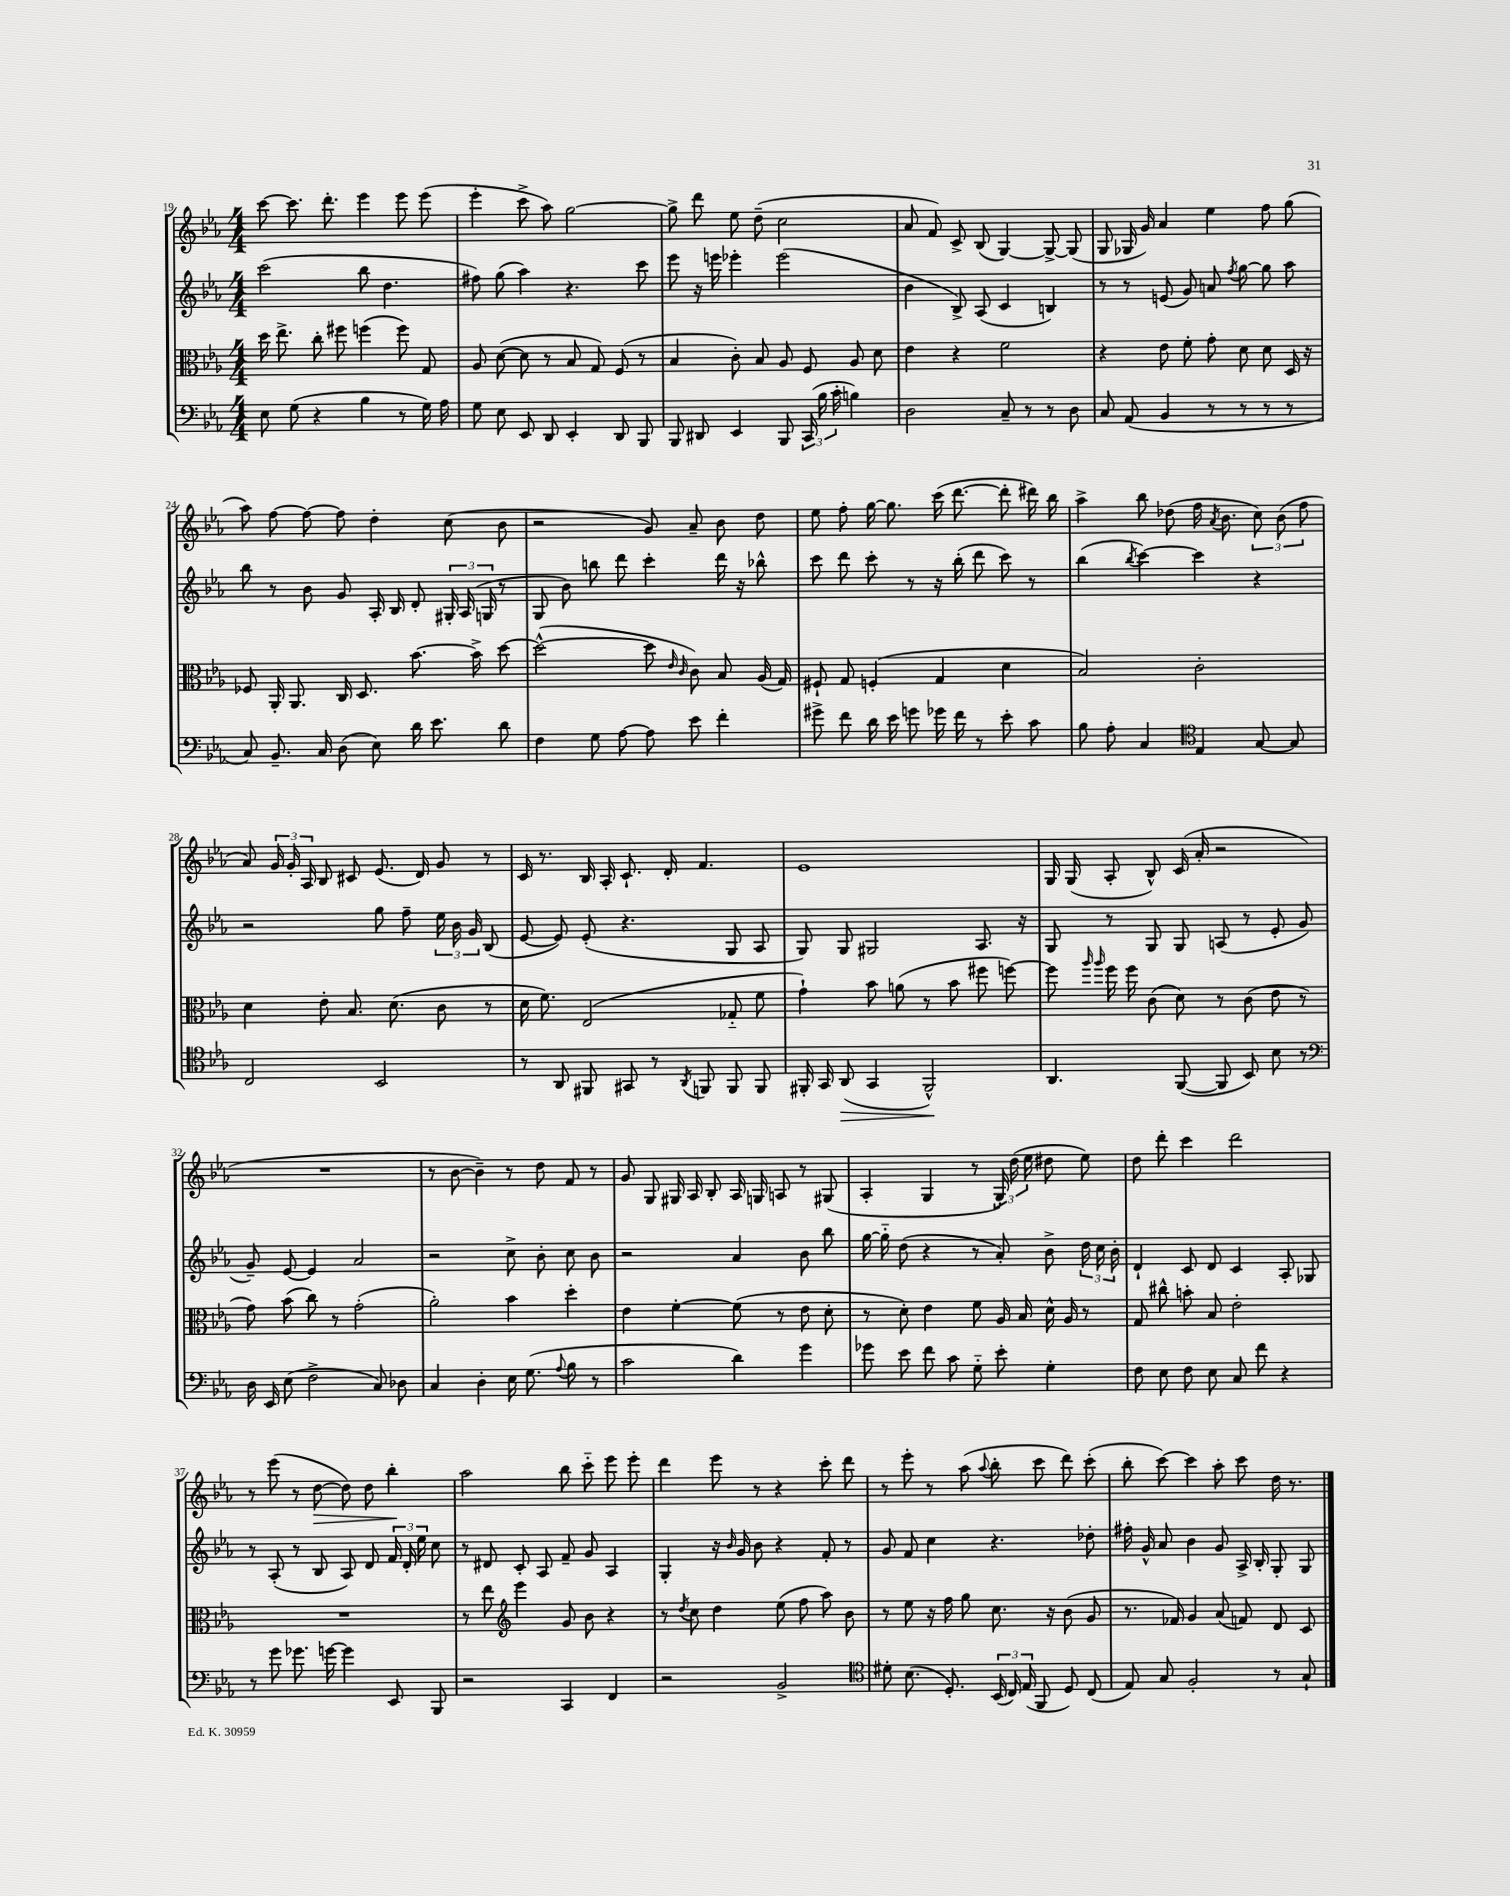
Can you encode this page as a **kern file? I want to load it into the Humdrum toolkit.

**kern	**kern	**kern	**kern
*staff4	*staff3	*staff2	*staff1
*clefF4	*clefC3	*clefG2	*clefG2
*k[b-e-a-]	*k[b-e-a-]	*k[b-e-a-]	*k[b-e-a-]
*M4/4	*M4/4	*M4/4	*M4/4
8E-	16dd	(2ccc	[8ccc
.	8.ee-^	.	.
(8G	.	.	8.ccc]
4r	8cc'	.	.
.	.	.	8.ddd'
.	8ff#	.	.
4B-	(4ff	8bb-	4eee-
.	.	4.dd	.
8r	8ff)	.	8eee-
16G)	8G	.	(8eee-
16A-	.	.	.
=	=	=	=
8G	8A-	8ff#)	4eee-'
8E-	([8d	(8gg	.
8EE-	8d]	4aa-)	8ccc^
8DD	8r	.	8aa-)
4EE-'	8B-	4.r	[2gg
.	8G)	.	.
8DD	(8F	.	.
8BBB-	8r	8ccc	.
=	=	=	=
8BBB-	4B-	8eee-	8gg^]
8DD#	.	16r	8ddd
.	.	16eee	.
4EE-	8c')	4eee-'	8ee-
.	8B-	.	(8dd~
8BBB-	8A-	(2eee-	2cc
(24CC	8F	.	.
24B-	.	.	.
24c'	.	.	.
4B)	8A-	.	.
.	8d	.	.
=	=	=	=
2D	4e-	4b-	8a-
.	.	.	8f)
.	4r	8B-^)	8c^
.	.	(8A-	(8B-
8C~	2f	4c	[4G)
8r	.	.	.
8r	.	4B)	8G^_
8D	.	.	(8G]
=	=	=	=
8C	4r	8r	8G
(8AA-	.	8r	16G-
.	.	.	16g)
4BB-	8e-	(8e	4a-
.	8f'	8g)	.
8r	8g'	8a	4ee-
.	.	8qff	.
8r	8d	[8gg	.
8r	8d	8gg]	8ff
8r	16D	8aa-	(8gg
.	16r	.	.
=	=	=	=
8C)	8F-	8bb-	8aa-)
8.BB-~	16AA-'	8r	[8ff
.	8.AA-	.	.
.	.	8b-	8ff_
16C	.	.	.
(8D	16C	8g	8ff]
.	8.D	.	.
8E-)	.	16A-'	4dd'
.	.	16B-	.
16d	[8.b-	8d'	.
8.e-	.	.	.
.	.	24G#'	(8cc
.	.	(24A-	.
.	16b-^]	.	.
.	.	24G	.
8d	[8dd	8r	8b-
=	=	=	=
4F	(2dd^^_	8G	2r
.	.	8b-)	.
8G	.	8bb	.
[8A-	.	8ddd	.
8A-]	8dd]	4ccc'	8g)
.	16qqe-	.	.
.	16qqc	.	.
8e-	8c)	.	8a-~
4f'	8B-	16ddd	8b-
.	.	16r	.
.	(16A-	8bb-^^	8dd
.	16G)	.	.
=	=	=	=
8g#^	8F#`	8ccc	8ee-
8f	8G	8ddd	8ff'
16d	(4F'	8ccc'	[16gg
16e-	.	.	8.gg]
8g	.	8r	.
16g-	4G	16r	(16ccc
16f	.	(16bb-'	[8.ddd
8r	.	8ddd	.
8e-'	4d	8ccc)	8ddd']
8c	.	8r	16ddd#)
.	.	.	16bb-
=	=	=	=
8B-	2B-)	(4bb-	4aa-^
8A-'	.	.	.
.	.	8qbb-	.
4C	.	[4ccc)	8bb-
.	.	.	(8dd-
*clefC4	*	*	*
4E-	2c'	4ccc]	16ff
.	.	.	8qa-
.	.	.	8.b-
[8G	.	4r	12cc)
.	.	.	(12b-
8G]	.	.	.
.	.	.	12ff
=	=	=	=
2C	4d	2r	8a-)
.	.	.	24g
.	.	.	24g'
.	.	.	24A-
.	8e-'	.	8B-
.	8.B-	.	8c#
2BB-	.	8gg	(8.e-
.	(8.d	.	.
.	.	8ff~	.
.	.	.	16d)
.	8c	24ee-	8g
.	.	24b-	.
.	.	24g	.
.	8r	(8B-	8r
=	=	=	=
8r	16d	[8e-	16c
.	8.f)	.	8.r
8AA-	.	8e-])	.
8FF#	(2E-	(8e-'	16B-
.	.	.	16A-'
8GG#	.	4.r	8.c`
8r	.	.	.
.	.	.	16d'
8qAA-	.	.	.
8FF	.	.	4.f
8FF	8G-'~	8G	.
8FF	8f	8A-	.
=	=	=	=
16FF#'	4g`)	8G)	1e-
16GG	.	.	.
(8AA-	.	8G	.
4GG	8b-	2G#	.
.	(8a	.	.
2FF#^^)	8r	.	.
.	8b-	.	.
.	8ff#	8.A-	.
.	[8ff)	.	.
.	.	16r	.
=	=	=	=
4.AA-	8ff]	8G	16G
.	.	.	(16G
.	16qqaa-	.	.
.	16qqaa-	.	.
.	16ff	8r	8A-'
.	16ff	.	.
.	(8c	8G	8B-^^)
([8FF	8d)	8G	(16c
.	.	.	16a-'
8FF]	8r	(8A	2r
8BB-)	(8c	8r	.
8B-	8e-	8e-'	.
8r	8r	8g	.
=	=	=	=
*clefF4	*	*	*
16D	8g)	8g~)	1r
16EE-	.	.	.
(8E-	(8b-	[8e-	.
2F^	8cc)	4e-]	.
.	8r	.	.
.	(2g'	2a-	.
8C)	.	.	.
8D-	.	.	.
=	=	=	=
4C	2a-')	2r	8r
.	.	.	[8b-
4D'	.	.	4b-~])
16E-	4b-	8cc^	8r
(8.G	.	.	.
.	.	8b-'	8dd
8qqA-	.	.	.
8B-	4dd'	8cc	8f
8r	.	8b-	8r
=	=	=	=
2c	4e-	2r	8g
.	.	.	8G
.	[4f'	.	16G#
.	.	.	16A-
.	.	.	8B-'
4d)	(8f]	4a-	16A-
.	.	.	16G
.	8r	.	8A
4g	8e-	8b-	8r
.	8d'	8bb-	(8G#
=	=	=	=
8g-	8r	[16gg	4A-'
.	.	16gg'~]	.
8e-	8d')	(8dd	.
8f	4e-	4r	4G
8c	.	.	.
8G'~	8f	8r	8r
8e-'	16A-	8a-')	24G')
.	.	.	(24dd
.	16B-	.	.
.	.	.	24ee-
4G'	16d^^	8b-^	8dd#
.	16A-	.	.
.	8r	24dd	8ee-)
.	.	24cc	.
.	.	24b-'	.
=	=	=	=
8F	8G	4d`	8dd
8E-	8cc#^^	.	8ddd'
8F	8b'	8c	4ccc
8E-	8B-	8d	.
8C	2e-'	4c	2ddd
8f	.	.	.
4r	.	8A-'	.
.	.	8G-	.
=	=	=	=
8r	1r	8r	8r
8g	.	(8A-'	(8eee-
8.g-	.	8r	8r
.	.	8B-	[8dd
[16g	.	.	.
4g]	.	8A-)	8dd])
.	.	8d	8dd
8EE-	.	24f	4bb-'
.	.	24d'	.
.	.	24ee-	.
8BBB-	.	8cc	.
=	=	=	=
2r	8r	8r	2aa-
.	8ee-	8d#	.
*	*clefG2	*	*
.	4eee-	8c'	.
.	.	8A-	.
4CC	8g	8f~	8bb-
.	8b-	8g	8ccc'~
4FF	4r	4A-	8eee-
.	.	.	8eee-'
=	=	=	=
2r	8r	4G'	4ddd
.	8qdd	.	.
.	8cc	.	.
.	4dd	16r	8eee-
.	.	16qqb-	.
.	.	16g	.
.	.	8b-	8r
2BB-^	(8ee-	4r	4r
.	8ff	.	.
.	8aa-)	8f'	8ccc'
.	8b-	8r	8ddd
=	=	=	=
*clefC4	*	*	*
8d#'	8r	8g	8r
(8.B-	8ee-	8f	8eee-'
.	16r	4cc	8r
8.D')	16ff	.	.
.	8gg	.	(8aa-
.	.	.	8qqaa-
(24BB-	8.cc	4.r	8bb-'
24C)	.	.	.
(24E-	.	.	.
8FF	.	.	8ccc
.	16r	.	.
8D)	(8b-	.	8ddd)
(8C	8g	8dd-'	(8ccc'
=	=	=	=
8E-)	8.r	16ff#'	8bb-'
.	.	16g^^	.
8G	.	8a-	[8ccc)
.	16f-)	.	.
2F'	4g	4b-	4ccc]
.	(8a-	8g	8aa-'
.	8f)	16A-^	8ccc
.	.	16B-'	.
8r	8d	8G'	16dd
.	.	.	8.r
8G`	8c	8G	.
==	==	==	==
*-	*-	*-	*-
